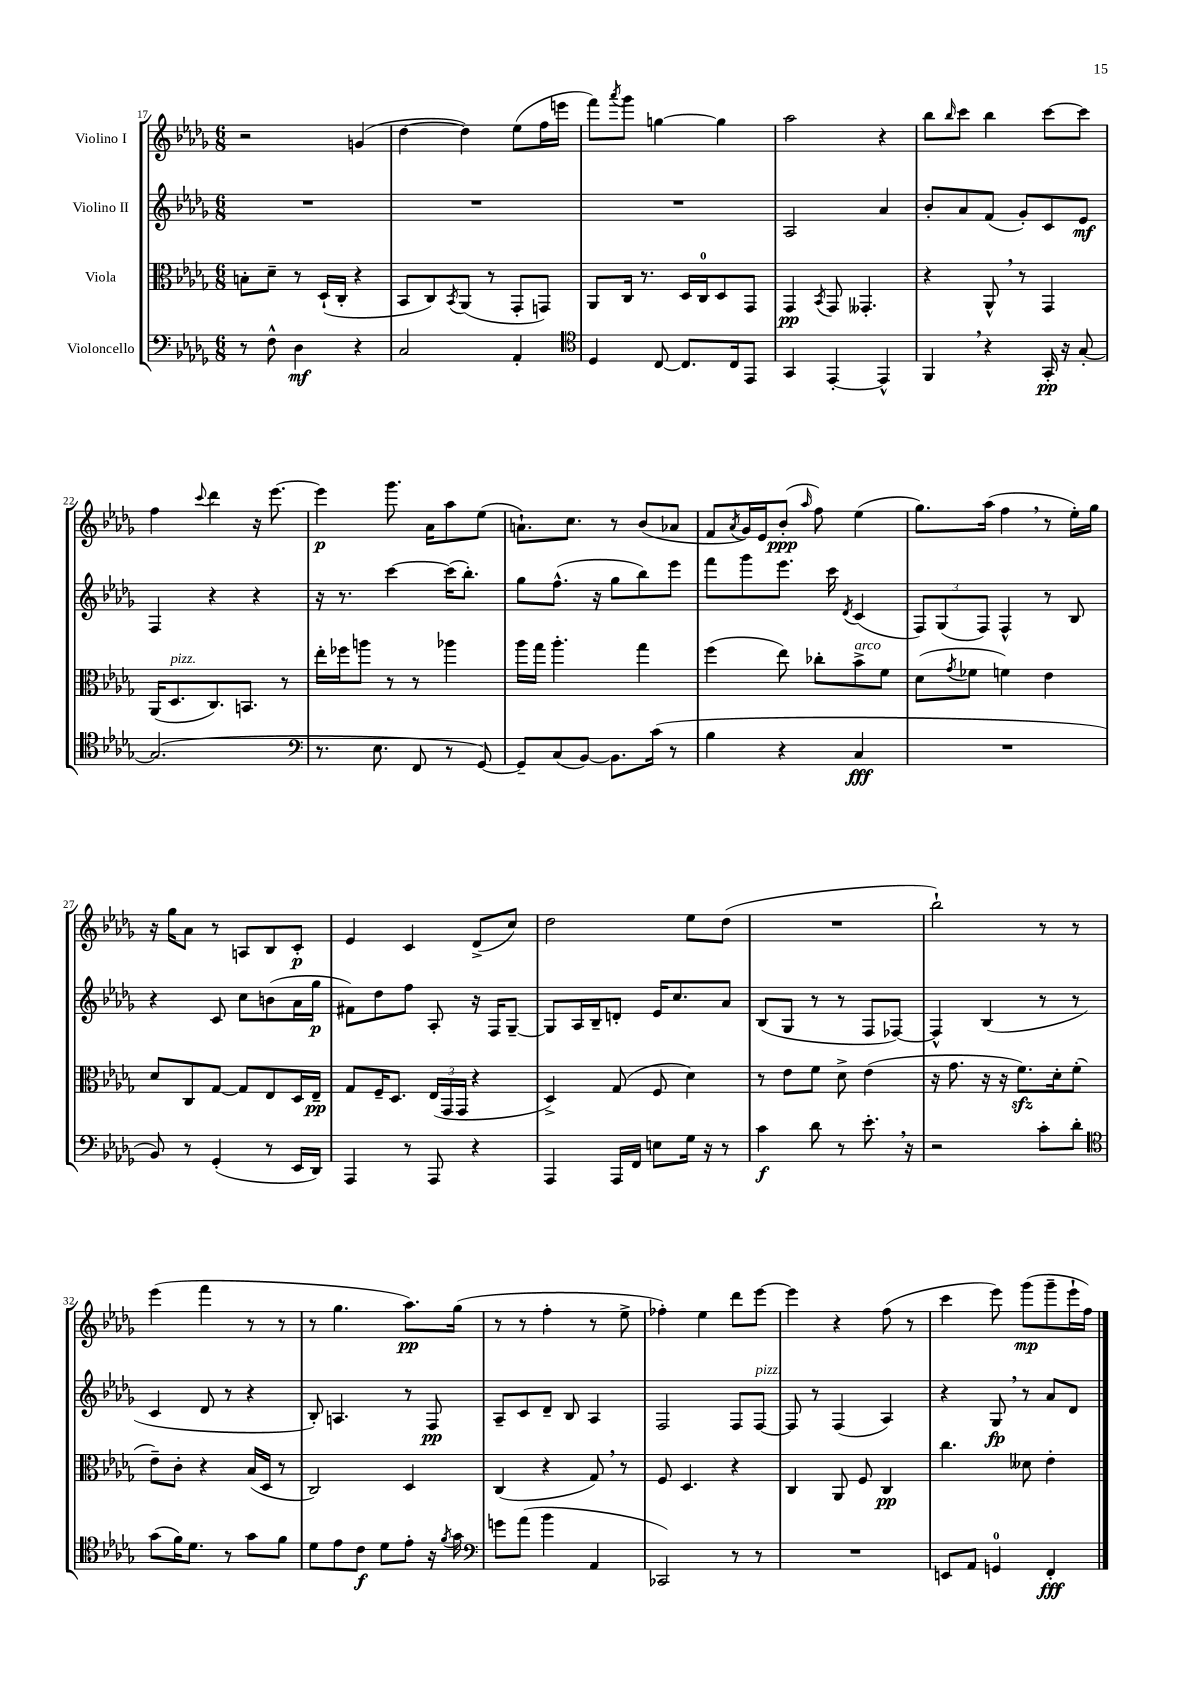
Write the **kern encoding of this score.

**kern	**dynam	**kern	**dynam	**kern	**dynam	**kern	**dynam
*part4	*part4	*part3	*part3	*part2	*part2	*part1	*part1
*staff4	*staff4	*staff3	*staff3	*staff2	*staff2	*staff1	*staff1
*I"Violoncello	*	*I"Viola	*	*I"Violino II	*	*I"Violino I	*
*clefF4	*	*clefC3	*	*clefG2	*	*clefG2	*
*k[b-e-a-d-g-]	*	*k[b-e-a-d-g-]	*	*k[b-e-a-d-g-]	*	*k[b-e-a-d-g-]	*
*M6/8	*	*M6/8	*	*M6/8	*	*M6/8	*
=17	=17	=17	=17	=17	=17	=17	=17
8r	.	8Bn'\L	.	2.r	.	2r	.
8F^^\	.	8d-~\J	.	.	.	.	.
4D-\	mf	8r	.	.	.	.	.
.	.	(16D-`/LL	.	.	.	.	.
.	.	16C'/JJ	.	.	.	.	.
4r	.	4r	.	.	.	(4gn/	.
=18	=18	=18	=18	=18	=18	=18	=18
2C/	.	8BB-/L	.	2.r	.	[4dd-\	.
.	.	8C/)	.	.	.	.	.
.	.	8qBB-/	.	.	.	.	.
.	.	(8AA-/J	.	.	.	4dd-\])	.
.	.	8r	.	.	.	.	.
4AA-'/	.	8GG-'/L	.	.	.	(8ee-\L	.
.	.	8GGn/J)	.	.	.	16ff\L	.
.	.	.	.	.	.	16eeen\JJ	.
=19	=19	=19	=19	=19	=19	=19	=19
*clefC4	*	*	*	*	*	*	*
4D-/	.	8AA-/L	.	2.r	.	8fff\L)	.
.	.	.	.	.	.	8qaaa-/	.
.	.	16C/Jk	.	.	.	8ggg-\J	.
.	.	8.r	.	.	.	.	.
[8C/	.	.	.	.	.	[4ggn\	.
8.C/L]	.	16D-/LL	.	.	.	.	.
.	.	16C/J	.	.	.	.	.
.	.	8D-/	.	.	.	4gg\]	.
16C/k	.	.	.	.	.	.	.
8EE-/J	.	8GG-/J	.	.	.	.	.
=20	=20	=20	=20	=20	=20	=20	=20
4GG-/	.	4GG-/	pp	2A-/	.	2aa-\	.
.	.	8qBB-/	.	.	.	.	.
[4EE-'/	.	8GG-/	.	.	.	.	.
.	.	4.GG--X'/	.	.	.	.	.
4EE-^^/]	.	.	.	4a-/	.	4r	.
=21	=21	=21	=21	=21	=21	=21	=21
4FF,/	.	4r	.	8b-'/L	.	8bb-\L	.
.	.	.	.	.	.	16qqbb-/	.
.	.	.	.	8a-/	.	8ccc\J	.
4r	.	8AA-^^,/	.	(8f/J	.	4bb-\	.
.	.	8r	.	8g-'/L)	.	.	.
16GG-'/	pp	4GG-/	.	8c/	.	[8ccc\L	.
16r	.	.	.	.	.	.	.
[8G-'/	.	.	.	8e-/J	mf	8ccc\J]	.
!!LO:LB:g=z
=22	=22	=22	=22	=22	=22	=22	=22
(2.G-/]	.	(16AA-/KL	.	4F/	.	4ff\	.
!	!	!LO:TX:a:i:t=pizz.	!	!	!	!	!
.	.	8.D-/	.	.	.	.	.
.	.	.	.	.	.	8qqccc/	.
.	.	8.C/)	.	4r	.	4ddd-\	.
.	.	8.BBn/J	.	.	.	.	.
.	.	.	.	4r	.	16r	.
.	.	.	.	.	.	[8.eee-\	.
.	.	8r	.	.	.	.	.
=23	=23	=23	=23	=23	=23	=23	=23
*clefF4	*	*	*	*	*	*	*
8.r	.	16ee-'\LL	.	16r	.	4eee-\]	p
.	.	16ff-X\J	.	8.r	.	.	.
.	.	8aan\J	.	.	.	.	.
8.E-\	.	.	.	.	.	.	.
.	.	8r	.	[4ccc\	.	8.ggg-\	.
8FF/	.	8r	.	.	.	.	.
.	.	.	.	.	.	16a-\KL	.
8r	.	4aa-X\	.	(16ccc\KL]	.	8aa-\	.
.	.	.	.	8.bb-'\J)	.	.	.
[8GG-/)	.	.	.	.	.	(8ee-\J	.
=24	=24	=24	=24	=24	=24	=24	=24
8GG-~/L]	.	16aa-\LL	.	8gg-\L	.	8.an`\L)	.
.	.	16gg-\JJ	.	.	.	.	.
(8C/	.	4.aa-'\	.	(8.ff^^\J	.	.	.
.	.	.	.	.	.	8.cc\J	.
[8BB-/J)	.	.	.	.	.	.	.
.	.	.	.	16r	.	.	.
8.BB-\L]	.	.	.	8gg-\L	.	8r	.
.	.	4gg-\	.	8bb-\)	.	(8b-/L	.
(16c\Jk	.	.	.	.	.	.	.
8r	.	.	.	8eee-\J	.	8a-X/J	.
=25	=25	=25	=25	=25	=25	=25	=25
4B-\	.	(4ff\	.	8fff\L	.	8f/L	.
.	.	.	.	.	.	8qa-/	.
.	.	.	.	8ggg-\	.	16g-/L)	.
.	.	.	.	.	.	16e-/J	.
4r	.	8ee-\)	.	8.eee-\J	.	(8b-'/J	ppp
.	.	.	.	.	.	16qqaa-/	.
.	.	8cc-X'\L	.	.	.	8ff\)	.
.	.	.	.	16ccc\	.	.	.
.	.	.	.	8qd-/	.	.	.
!	!	!LO:TX:a:i:t=arco	!	!	!	!	!
4C/	fff	8b-^\	.	(4c/	.	(4ee-\	.
.	.	8f\J	.	.	.	.	.
=26	=26	=26	=26	=26	=26	=26	=26
2.r	.	(8d-\L	.	12F/L)	.	8.gg-\L)	.
.	.	.	.	(12G-/	.	.	.
.	.	8qg-/	.	.	.	.	.
.	.	8f-X\J	.	.	.	.	.
.	.	.	.	12F/J)	.	.	.
.	.	.	.	.	.	(16aa-\Jk	.
.	.	4fn\)	.	4F^^/	.	4ff,\	.
.	.	4e-\	.	8r	.	8r	.
.	.	.	.	8B-/	.	16ee-'\LL)	.
.	.	.	.	.	.	16gg-\JJ	.
!!LO:LB:g=z
=27	=27	=27	=27	=27	=27	=27	=27
8BB-/)	.	8d-/L	.	4r	.	16r	.
.	.	.	.	.	.	16gg-\KL	.
8r	.	8C/	.	.	.	8a-\J	.
(4GG-'/	.	[8G-/J	.	8c/	.	8r	.
.	.	8G-/L]	.	8cc\L	.	8An/L	.
8r	.	8E-/	.	(8bn\	.	8B-/	.
16EE-/LL	.	16D-/L	.	16a-\L	.	8c'/J	p
16DD-/JJ)	.	16E-~/JJ	pp	16gg-\JJ	p	.	.
=28	=28	=28	=28	=28	=28	=28	=28
4AAA-/	.	8G-/L	.	8f#X\L)	.	4e-/	.
.	.	16F~/K	.	8dd-\	.	.	.
.	.	8.D-/J	.	.	.	.	.
8r	.	.	.	8ff\J	.	4c/	.
8AAA-/	.	(24E-/LL	.	8A-'/	.	.	.
.	.	24GG-/	.	.	.	.	.
.	.	24GG-/JJ	.	.	.	.	.
4r	.	4r	.	16r	.	(8d-^/L	.
.	.	.	.	16F/KL	.	.	.
.	.	.	.	[8G-~/J	.	8cc/J)	.
=29	=29	=29	=29	=29	=29	=29	=29
4AAA-/	.	4D-^/)	.	8G-/L]	.	2dd-\	.
.	.	.	.	16A-/L	.	.	.
.	.	.	.	16B-~/J	.	.	.
16AAA-/LL	.	(8G-/	.	8dn'/J	.	.	.
16FF/JJ	.	.	.	.	.	.	.
8En\L	.	8F/	.	16e-/KL	.	.	.
.	.	.	.	8.cc/	.	.	.
16G-\Jk	.	4d-\)	.	.	.	8ee-\L	.
16r	.	.	.	.	.	.	.
8r	.	.	.	8a-/J	.	(8dd-\J	.
=30	=30	=30	=30	=30	=30	=30	=30
4c\	f	8r	.	(8B-/L	.	2.r	.
.	.	8e-\L	.	8G-/J	.	.	.
8d-\	.	8f\J	.	8r	.	.	.
8r	.	8d-^\	.	8r	.	.	.
8.e-',\	.	(4e-\	.	8F/L	.	.	.
.	.	.	.	[8F-X/J)	.	.	.
16r	.	.	.	.	.	.	.
=31	=31	=31	=31	=31	=31	=31	=31
2r	.	16r	.	4F-^^/]	.	2bb-`\)	.
.	.	8.g-\	.	.	.	.	.
.	.	16r	.	(4B-/	.	.	.
.	.	16r	.	.	.	.	.
.	.	8.fzz\L)	.	.	.	.	.
8c'\L	.	.	.	8r	.	8r	.
.	.	16d-'\k	.	.	.	.	.
8d-'\J	.	(8f'\J	.	8r	.	8r	.
!!LO:LB:g=z
=32	=32	=32	=32	=32	=32	=32	=32
*clefC4	*	*	*	*	*	*	*
(8g-\L	.	8e-~\L)	.	4c/	.	(4eee-\	.
16f\K)	.	8c'\J	.	.	.	.	.
8.d-\J	.	.	.	.	.	.	.
.	.	4r	.	8d-/	.	4fff\	.
8r	.	.	.	8r	.	.	.
8g-\L	.	(16B-/LL	.	4r	.	8r	.
.	.	16D-/JJ	.	.	.	.	.
8f\J	.	8r	.	.	.	8r	.
=33	=33	=33	=33	=33	=33	=33	=33
8d-\L	.	2C/)	.	8B-'/)	.	8r	.
8e-\	.	.	.	4.An/	.	4.gg-\	.
8c\J	f	.	.	.	.	.	.
8d-\L	.	.	.	.	.	.	.
8e-'\J	.	4D-/	.	8r	.	8.aa-\L)	pp
16r	.	.	.	8F/	pp	.	.
8qf/	.	.	.	.	.	.	.
16g-\	.	.	.	.	.	(16gg-\Jk	.
=34	=34	=34	=34	=34	=34	=34	=34
*clefF4	*	*	*	*	*	*	*
8gn\L	.	(4C/	.	8A-~/L	.	8r	.
(8a-\J	.	.	.	8c/	.	8r	.
4b-\	.	4r	.	8d-~/J	.	4ff'\	.
.	.	.	.	8B-/	.	.	.
4AA-/	.	8G-,/)	.	4A-/	.	8r	.
.	.	8r	.	.	.	8ee-^\	.
=35	=35	=35	=35	=35	=35	=35	=35
2CC-X/)	.	8F/	.	2F/	.	4ff-X'\)	.
.	.	4.D-/	.	.	.	.	.
.	.	.	.	.	.	4ee-\	.
8r	.	4r	.	8F/L	.	8ddd-\L	.
!	!	!	!	!LO:TX:a:i:t=pizz.	!	!	!
8r	.	.	.	[8F/J	.	[8eee-\J	.
=36	=36	=36	=36	=36	=36	=36	=36
2.r	.	4C/	.	8F/]	.	4eee-\]	.
.	.	.	.	8r	.	.	.
.	.	8AA-/	.	(4F/	.	4r	.
.	.	8F/	.	.	.	.	.
.	.	4C/	pp	4A-/)	.	(8ff\	.
.	.	.	.	.	.	8r	.
=37	=37	=37	=37	=37	=37	=37	=37
8EEn/L	.	4.cc\	.	4r	.	4ccc\	.
8AA-/J	.	.	.	.	.	.	.
4GGn/	.	.	.	8G-,/	fp	8eee-\)	.
.	.	8d--X\	.	8r	.	(8ggg-\L	mp
4FF'/	fff	4e-'\	.	8a-/L	.	8ggg-~\	.
.	.	.	.	8d-/J	.	16eee-`\L	.
.	.	.	.	.	.	16ff\JJ)	.
==	==	==	==	==	==	==	==
*-	*-	*-	*-	*-	*-	*-	*-
